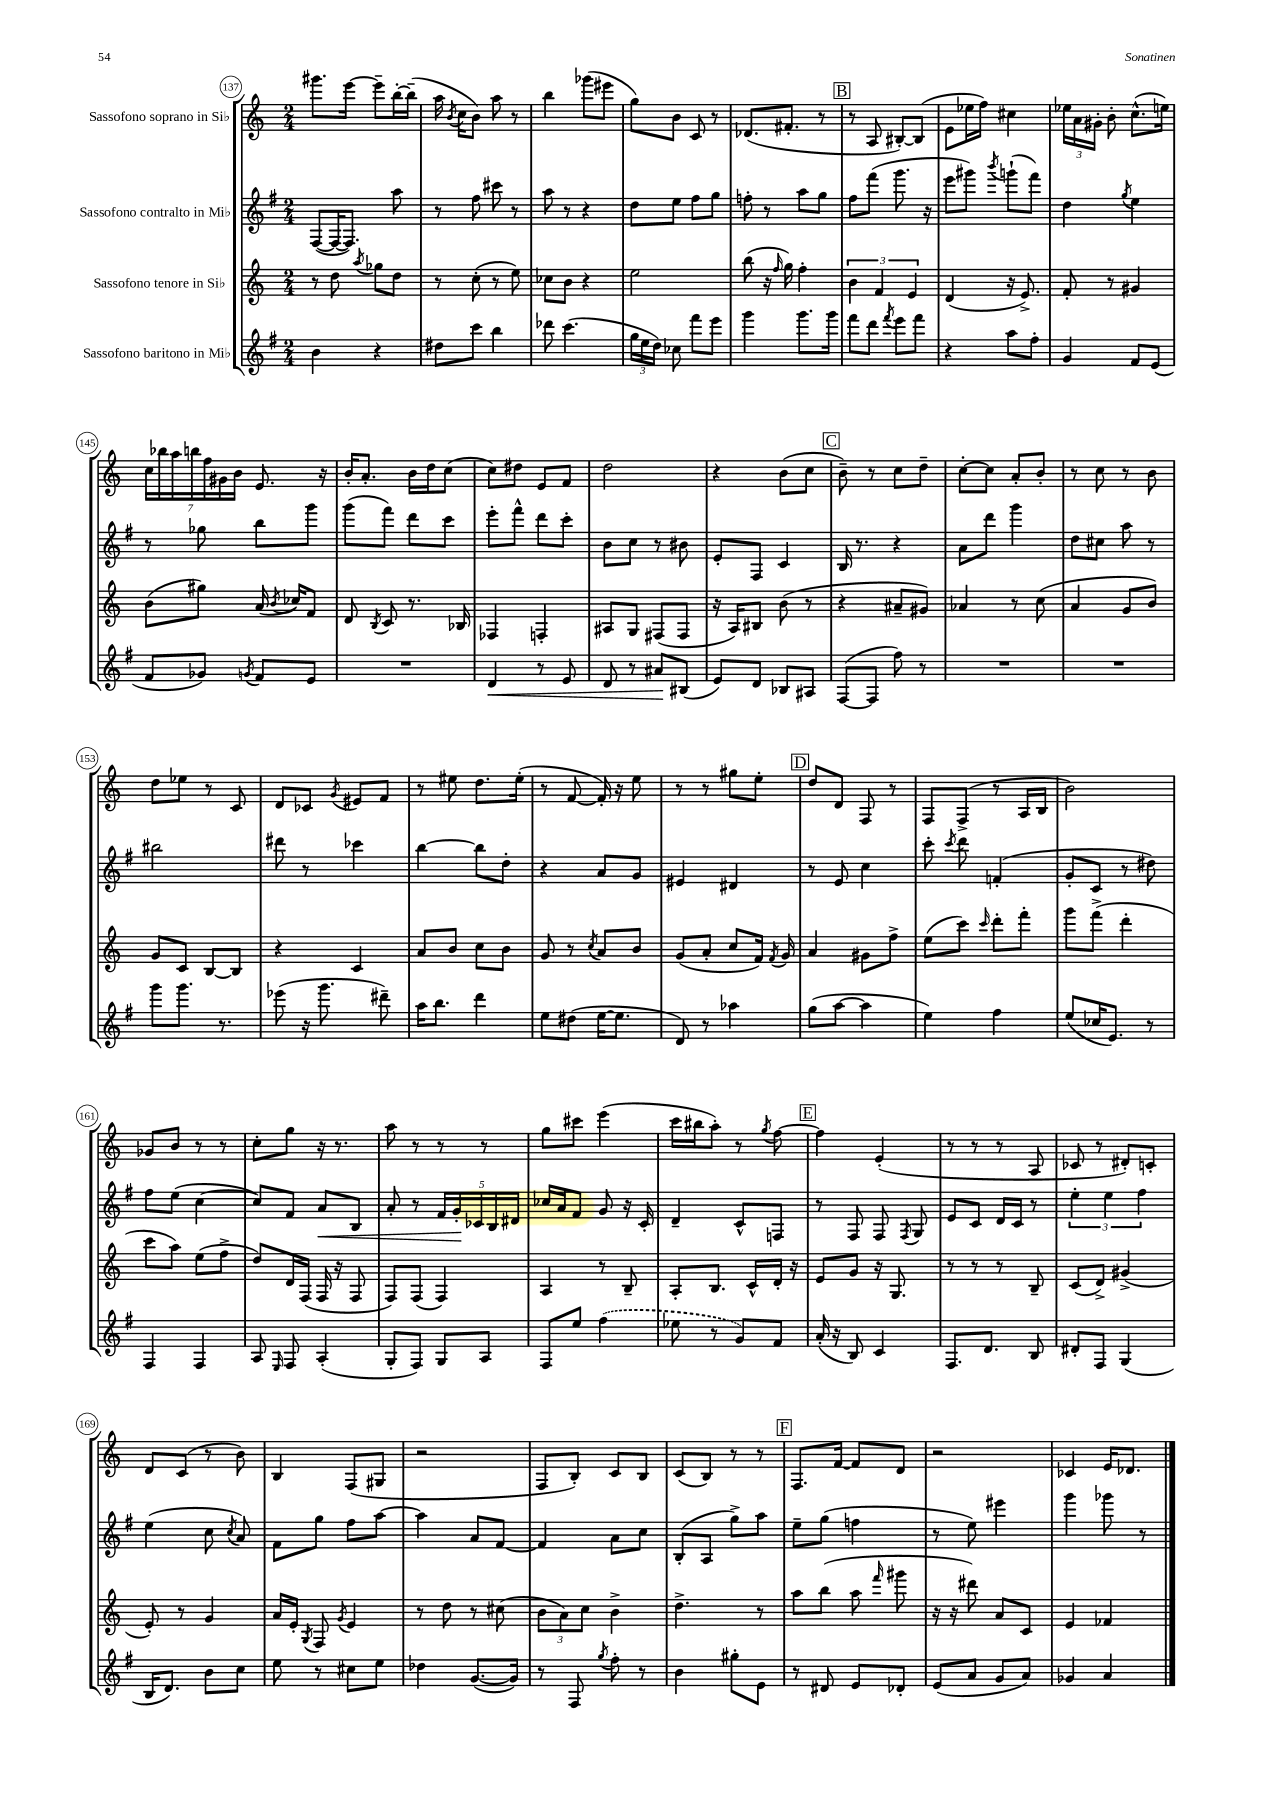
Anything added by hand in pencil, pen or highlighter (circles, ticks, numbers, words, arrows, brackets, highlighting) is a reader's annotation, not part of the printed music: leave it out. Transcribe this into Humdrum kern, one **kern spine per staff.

**kern	**kern	**kern	**kern
*staff4	*staff3	*staff2	*staff1
*clefG2	*clefG2	*clefG2	*clefG2
*k[f#]	*k[]	*k[f#]	*k[]
*M2/4	*M2/4	*M2/4	*M2/4
4b\	8r	([8F#/L	8.ggg#\L
.	8dd\	16F#/_K	.
.	.	8.F#/]J)	[16eee\Jk
.	8qaa/	.	.
4r	8gg-\L	.	8eee~\]L
.	8dd\J	8aa\	[16bb'\L
.	.	.	(16bb~\]JJ
=	=	=	=
8dd#\L	8r	8r	16aa\
.	.	.	8qb/
.	.	.	16cc\LK
8ccc\J	(8cc'\	8ff#\	8b\J)
4bb\	8r	8ccc#\	8aa\
.	8ee\)	8r	8r
=	=	=	=
8ddd-\	8cc-\L	8aa\	4bb\
(4.ccc\	8b\J	8r	.
.	4r	4r	(8ggg-\L
.	.	.	8eee#\J
=	=	=	=
24gg\LL	2ee\	8dd\L	8gg\L)
24ee\	.	.	.
24dd\JJ)	.	.	.
8cc-\	.	8ee\J	8b\J
8fff#\L	.	8ff#\L	8c/
8eee\J	.	8gg\J	8r
=	=	=	=
4ggg\	(8bb\	8ff'\	(8.d-/L
.	16r	8r	.
.	16qqff/	.	.
.	16gg\)	.	8.f#'/J
8.ggg\L	4ff'\	8aa\L	.
.	.	8gg\J	8r
16ggg\Jk	.	.	.
=	=	=	=
8fff#\L	6b\	8ff#\L	8r
8ddd\J	.	(8fff#\J	8A/
.	6f/	.	.
8qfff#/	.	.	.
8eee\L	.	8.ggg\	[8B#'/L)
.	6e/	.	.
8fff#\J	.	.	(8B#/]J
.	.	16r	.
=	=	=	=
4r	(4d/	8eee\L	8e\L
.	.	8ggg#\J)	16ee-\L
.	.	.	16ff\JJ)
.	.	8qbbb/	.
8aa\L	16r	(8ggg`\L	4cc#\
.	8.e^/)	.	.
8ff#'\J	.	8fff#\J)	.
=	=	=	=
4g/	8f'/	4dd\	24ee-\LL
.	.	.	24a\
.	.	.	24g#'\JJ
.	8r	.	8b'\
.	.	8qgg/	.
8f#/L	4g#/	4ee\	(8.cc^^\L
(8e/J	.	.	.
.	.	.	16ee\Jk)
=	=	=	=
8f#/L	(8b\L	8r	28cc\LL
.	.	.	28bb-\
.	.	.	28aa\
.	.	.	28bb\
8g-/J)	8gg#\J)	8gg-\	.
.	.	.	28ff\
.	.	.	28g#\
.	.	.	28b\JJ
8qg/	.	.	.
8f#/L	(16a/	8bb\L	8.e/
.	8qb/	.	.
.	16cc-/LK)	.	.
8e/J	8f/J	8ggg\J	.
.	.	.	16r
=	=	=	=
2r	8d/	(8ggg\L	16b'/LK
.	.	.	8.a'/J
.	8qB/	.	.
.	8c/	8fff#\J)	.
.	8.r	8ddd\L	16b\LL
.	.	.	16dd\J
.	.	8ccc\J	(8cc\J
.	16B-/	.	.
=	=	=	=
4d/	4F-/	8eee'\L	8cc\L)
.	.	8fff#^^\J	8dd#\J
8r	4F'/	8ddd\L	8e/L
8e/	.	8ccc'\J	8f/J
=	=	=	=
8d/	8A#/L	8b\L	2dd\
8r	8G/J	8cc\J	.
8a#/L	(8F#/L	8r	.
(8B#/J	8F#/J	8b#\	.
=	=	=	=
8e/L)	16r	8e'/L	4r
.	16A/LK)	.	.
8d/J	8B#/J	8F#/J	.
8B-/L	(8b\	4c/	(8b\L
8A#/J	8r	.	8cc\J
=	=	=	=
([8F#/L	4r	16B/	8b~\)
.	.	8.r	.
8F#/]J	.	.	8r
8ff#\)	8a#~/L	4r	8cc\L
8r	8g#/J)	.	8dd~\J
=	=	=	=
2r	4a-/	8a\L	[8cc'\L
.	.	8ddd\J	8cc\]J
.	8r	4ggg\	8a'/L
.	(8cc\	.	8b'/J
=	=	=	=
2r	4a/	8dd\L	8r
.	.	8cc#\J	8cc\
.	8g/L	8aa\	8r
.	8b/J)	8r	8b\
=	=	=	=
8ggg\L	8g/L	2bb#\	8dd\L
8.ggg\J	8c/J	.	8ee-\J
.	[8B/L	.	8r
8.r	.	.	.
.	8B/]J	.	8c/
=	=	=	=
(8eee-\	4r	8ddd#\	8d/L
16r	.	8r	8c-/J
8.ggg\	.	.	.
.	.	.	8qg/
.	4c/	4ccc-\	8e#/L
8ddd#~\)	.	.	8f/J
=	=	=	=
16aa\LK	8a/L	[4bb\	8r
8.bb\J	.	.	.
.	8b/J	.	8ee#\
4ddd\	8cc\L	8bb\]L	8.dd\L
.	8b\J	8dd'\J	.
.	.	.	(16ee#'\Jk
=	=	=	=
8ee\L	8g/	4r	8r
(8dd#\J	8r	.	[8f/
.	8qcc/	.	.
[16ee\LK	8a/L	8a/L	16f'/])
8.ee\]J	.	.	16r
.	8b/J	8g/J	8ee\
=	=	=	=
8d/)	(8g/L	4e#/	8r
8r	8a'/J	.	8r
4aa-\	8cc/L	4d#/	8gg#\L
.	16f/Jk)	.	8ee'\J
.	8qf/	.	.
.	16g/	.	.
=	=	=	=
(8gg\L	4a/	8r	8dd/L
[8aa\J	.	8e/	8d/J
4aa\]	8g#\L	4cc\	8F/
.	8ff^\J	.	8r
=	=	=	=
4ee\)	(8ee\L	8ccc'\	8F/L
.	.	8qccc/	.
.	8ccc\J)	8ddd\	(8F^/J
.	16qqccc/	.	.
4ff#\	8ddd'\L	(4f'/	8r
.	8fff'\J	.	16A/LL
.	.	.	16B/JJ
=	=	=	=
(8ee/L	8ggg\L	8g'/L	2b\)
16cc-/K	(8fff^\J	8c/J	.
8.e/J)	.	.	.
.	4ddd'\	8r	.
8r	.	8dd#\)	.
=	=	=	=
4F#/	8ccc\L	8ff#\L	8g-/L
.	8aa\J)	(8ee\J	8b/J
4F#/	(8ee\L	[4cc\	8r
.	8ff^\J	.	8r
=	=	=	=
8A/	8dd/L)	8cc/]L)	8cc'\L
16qqE/	.	.	.
8F#/	16d/L	8f#/J	8gg\J
.	(16F/JJ	.	.
(4A'/	16F/	8a/L	16r
.	16r	.	8.r
.	8F/	8B/J	.
=	=	=	=
8G'/L	8F/L)	8a'/	8aa\
8F#/J)	(8F/J	8r	8r
8G/L	4F/)	20f#/LL	8r
.	.	20g'/	.
.	.	20c-/	.
8A/J	.	.	8r
.	.	20B/	.
.	.	20d#/JJ	.
=	=	=	=
8F#/L	4A/	16cc-/LL	8gg\L
.	.	16a/J	.
8ee/J	.	8f#/J	8ccc#\J
(4ff#\	8r	8g/	(4eee\
.	8B~/	16r	.
.	.	16c'/	.
=	=	=	=
8ee-\	8A'/L	4d~/	16ccc\LL
.	.	.	16bb#\J
8r	8.B/J	.	8aa'\J)
8g/L)	.	8c^^/L	8r
.	16c^^/LL	.	.
.	.	.	8qgg/
8f#/J	16d'/JJ	8F/J	[8ff\
.	16r	.	.
=	=	=	=
(16a'/	8e/L	8r	4ff\]
16r	.	.	.
8B/)	8g/J	8F#/	.
4c/	16r	8F#/	(4e'/
.	8.G/	.	.
.	.	8qF#/	.
.	.	8G/	.
=	=	=	=
8.F#/L	8r	8e/L	8r
.	8r	8c/J	8r
8.d/J	.	.	.
.	8r	16d/LL	8r
.	.	16c/JJ	.
8B/	8B~/	8r	8A/
=	=	=	=
8d#'/L	(8c/L	6ee'\	8c-/
8F#/J	8d^/J)	.	8r
.	.	6ee\	.
(4G/	(4g#^/	.	8d#'/L)
.	.	6ff#\	.
.	.	.	8c'/J
=	=	=	=
16B/LK	8e'/)	(4ee\	8d/L
8.d/J)	.	.	.
.	8r	.	(8c/J
8b\L	4g/	8cc\	8r
.	.	8qcc/	.
8cc\J	.	8a/)	8b\)
=	=	=	=
8ee\	16a/LL	8f#\L	4B/
.	16e'/JJ	.	.
.	8qG/	.	.
8r	8F/	8gg\J	.
.	8qg/	.	.
8cc#\L	4e/	8ff#\L	(8F/L
8ee\J	.	[8aa\J	8G#/J
=	=	=	=
4dd-\	8r	4aa\]	2r
.	8dd\	.	.
([8.g/L	8r	8a/L	.
.	(8cc#\	[8f#/J	.
16g/]Jk)	.	.	.
=	=	=	=
8r	12b\L	4f#/]	8F/L
.	12a\)	.	.
8F#/	.	.	8B'/J)
.	12cc\J	.	.
8qgg/	.	.	.
8ff#'\	4b^\	8a\L	8c/L
8r	.	8cc\J	8B/J
=	=	=	=
4b\	4.dd^\	(8B'/L	(8c/L
.	.	8A/J	8B/J)
8gg#'\L	.	8gg^\L)	8r
8e\J	8r	8aa\J	8r
=	=	=	=
8r	8aa\L	8ee~\L	8.F/L
8d#/	(8bb\J	(8gg\J	.
.	.	.	[16f/Jk
8e/L	8aa\	4ff\	8f/]L
.	16qqfff/	.	.
8d-'/J	8ggg#\	.	8d/J
=	=	=	=
(8e/L	16r	8r	2r
.	16r	.	.
8a/J	8ddd#\)	8ee\)	.
8g/L	8a/L	4eee#\	.
8a/J)	8c/J	.	.
=	=	=	=
4g-/	4e/	4ggg\	4c-/
4a/	4f-/	8ggg-\	16e/LK
.	.	.	8.d-/J
.	.	8r	.
==	==	==	==
*-	*-	*-	*-
